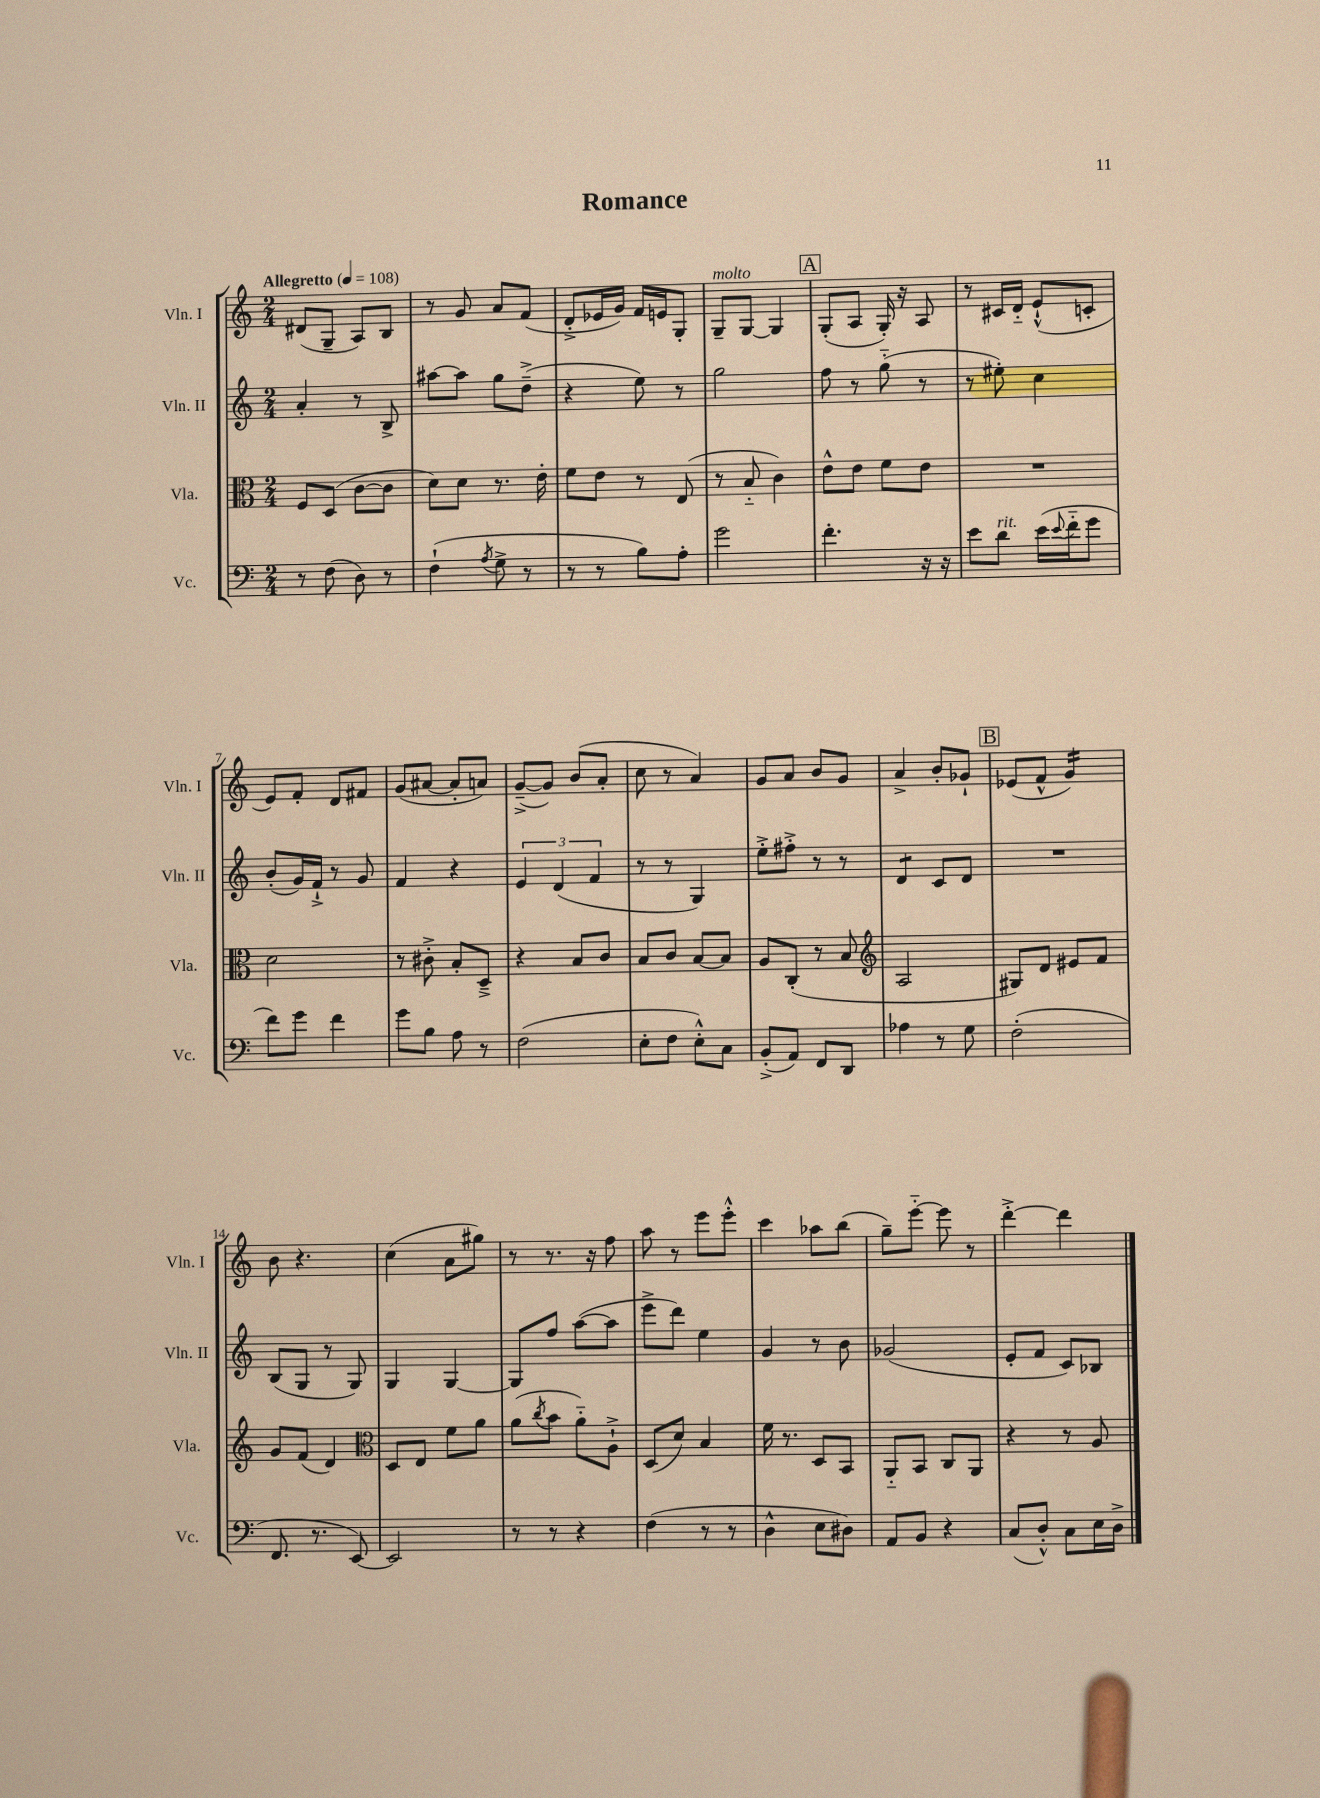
\header { title = "Romance" }
<<
\new StaffGroup <<
\new Staff = "s0" \with { instrumentName = "Vln. I" shortInstrumentName = "Vln. I" } {
    \clef treble \key c \major \numericTimeSignature \time 2/4 \tempo "Allegretto" 4 = 108
    dis'8( g8-- a8) b8 |
    r8 g'8 a'8 f'8( |
    d'8-.-> ees'16 g'16) f'16 e'16 g8-. |
    g8--^\markup { \italic "molto" } g8~ g4 |
    \mark \markup { \box "A" } g8-.( a8 g16-.) r16 a8 |
    r8 cis'16 d'16-_ e'8-!-^( c'8-. |
    e'8) f'8-. d'8 fis'8 |
    g'8( ais'8~ ais'8-. a'8) |
    g'8~--->( g'8) b'8( a'8-. |
    c''8 r8 a'4) |
    g'8 a'8 b'8 g'8 |
    a'4-> b'8-. ges'8-! |
    \mark \markup { \box "B" } ees'8( f'8-^ g'4:16) |
    b'8 r4. |
    c''4( a'8 gis''8) |
    r8 r8. r16 f''8 |
    a''8 r8 e'''8 e'''8-.-^ |
    c'''4 aes''8 b''8( |
    g''8--) e'''8~-_ e'''8 r8 |
    d'''4~-.-> d'''4 \bar "|." |
}
\new Staff = "s1" \with { instrumentName = "Vln. II" shortInstrumentName = "Vln. II" } {
    \clef treble \key c \major \numericTimeSignature \time 2/4
    a'4-. r8 b8-> |
    ais''8~ ais''8 g''8 d''8--->( |
    r4 e''8) r8 |
    g''2 |
    \mark \markup { \box "A" } f''8 r8 g''8-_( r8 |
    r8 eis''8-.) c''4 |
    b'8-.( g'16) f'16-!-> r8 g'8 |
    f'4 r4 |
    \tuplet 3/2 { e'4 d'4( f'4 } |
    r8 r8 g4) |
    e''8-.-> fis''8-.-> r8 r8 |
    d'4:8 c'8 d'8 |
    \mark \markup { \box "B" } R2 |
    b8( g8 r8 g8) |
    g4 g4~ |
    g8 f''8 a''8~( a''8 |
    e'''8-> d'''8) e''4 |
    g'4 r8 b'8 |
    ges'2( |
    e'8-. f'8 c'8) bes8 \bar "|." |
}
\new Staff = "s2" \with { instrumentName = "Vla." shortInstrumentName = "Vla." } {
    \clef alto \key c \major \numericTimeSignature \time 2/4
    f8 d8( c'8~ c'8 |
    d'8) d'8 r8. e'16-. |
    f'8 e'8 r8 e8( |
    r8 b8-_ c'4) |
    \mark \markup { \box "A" } e'8-^ e'8 f'8 e'8 |
    R2 |
    d'2 |
    r8 cis'8-.-> b8-. d8---> |
    r4 b8 c'8 |
    b8 c'8 b8~ b8 |
    a8 c8-.( r8 b8 |
    \clef treble a2 |
    \mark \markup { \box "B" } gis8) d'8 eis'8 f'8 |
    g'8 f'8( d'4) |
    \clef alto d8 e8 f'8 a'8 |
    a'8( \acciaccatura { c''8 } b'8 a'8-_) a8-!-> |
    d8( d'8) b4 |
    f'16 r8. d8 b,8 |
    a,8-_ b,8 c8 a,8 |
    r4 r8 a8 \bar "|." |
}
\new Staff = "s3" \with { instrumentName = "Vc." shortInstrumentName = "Vc." } {
    \clef bass \key c \major \numericTimeSignature \time 2/4
    r8 f8( d8) r8 |
    f4-!( \acciaccatura { a8 } g8-> r8 |
    r8 r8 b8) a8-. |
    g'2 |
    \mark \markup { \box "A" } f'4.-. r16 r16 |
    e'8 d'8^\markup { \italic "rit." } e'16( \appoggiatura { e'8 } f'16-_ g'8 |
    f'8) g'8 f'4 |
    g'8 b8 a8 r8 |
    f2( |
    e8-. f8 e8-.-^) c8 |
    b,8-.->( a,8) f,8 d,8 |
    aes4 r8 g8 |
    \mark \markup { \box "B" } f2-.( |
    f,8. r8. e,8~) |
    e,2 |
    r8 r8 r4 |
    f4( r8 r8 |
    d4-^ e8 dis8) |
    a,8 b,8 r4 |
    c8( d8-.-^) c8 e16 d16-> \bar "|." |
}
>>
>>
